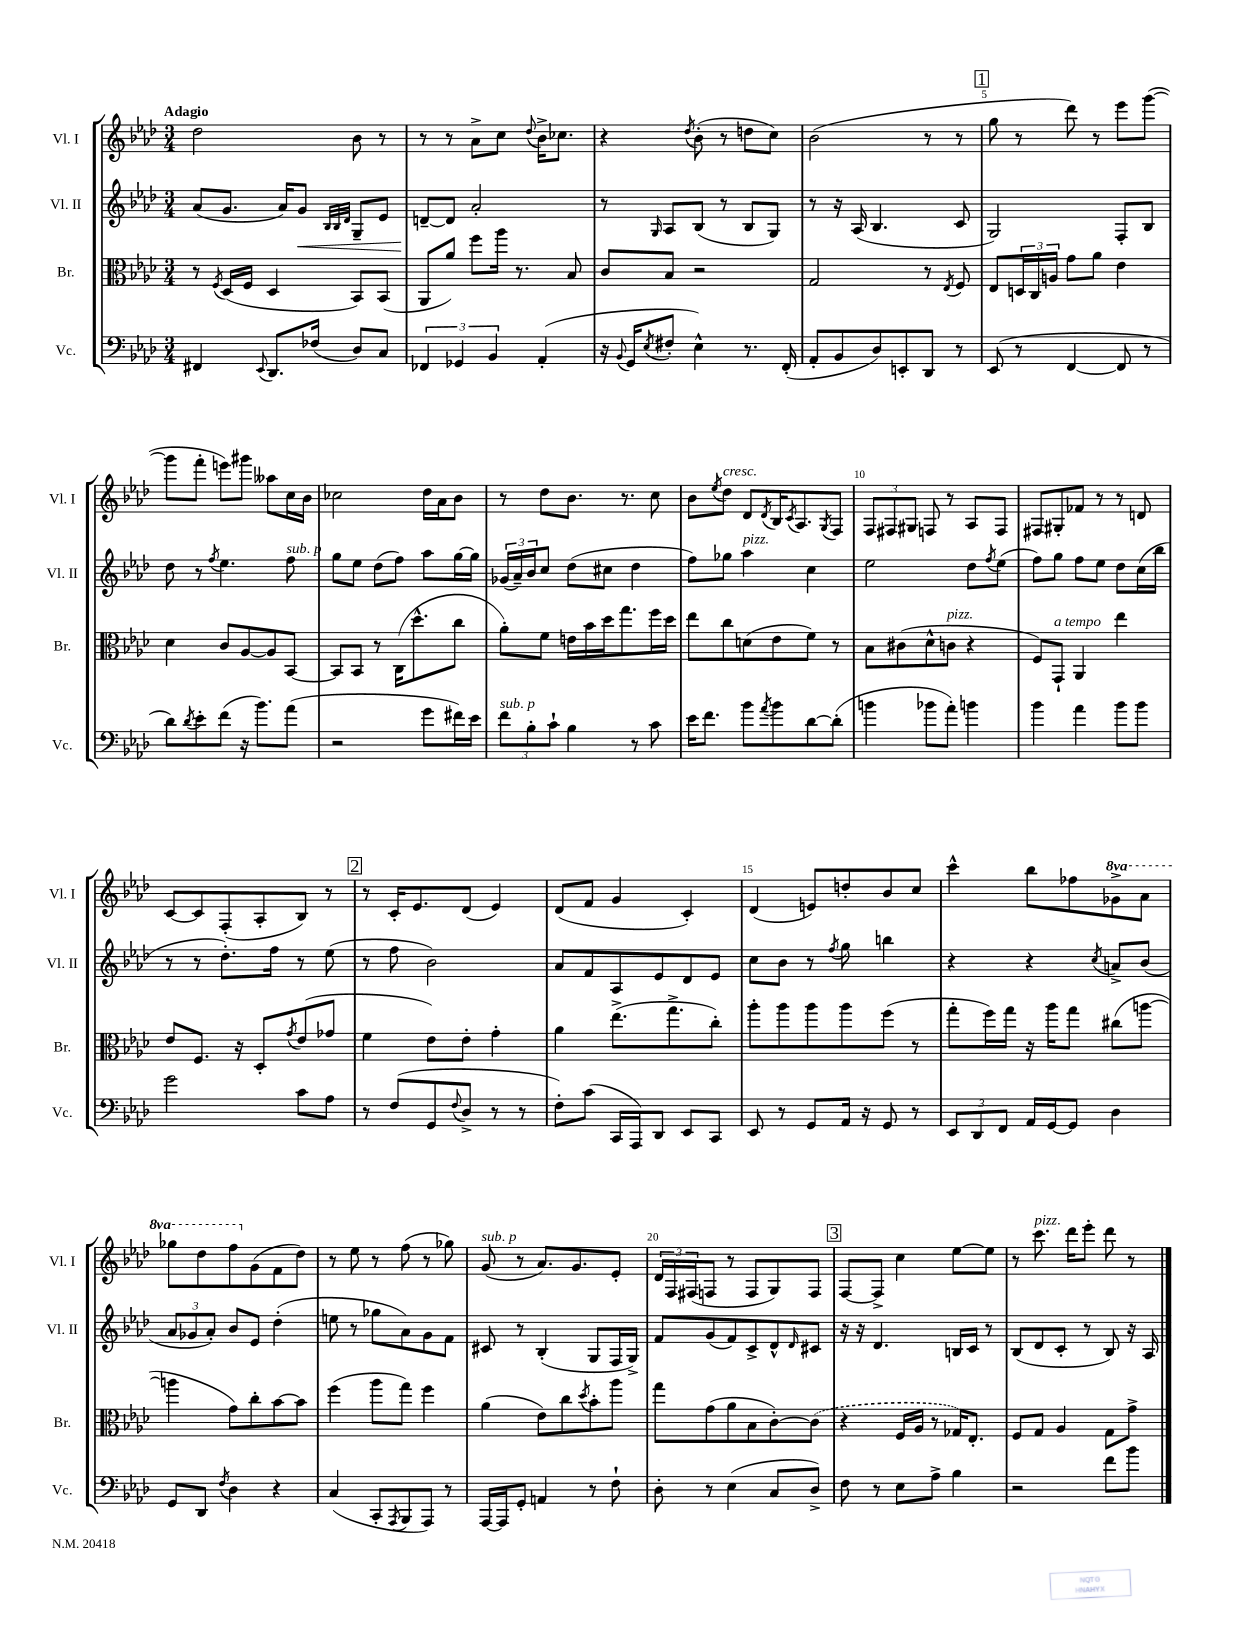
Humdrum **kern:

**kern	**kern	**kern	**dynam	**kern
*part4	*part3	*part2	*part2	*part1
*staff4	*staff3	*staff2	*staff2	*staff1
*I"Vc.	*I"Br.	*I"Vl. II	*	*I"Vl. I
*I'Vc.	*I'Br.	*I'Vl. II	*	*I'Vl. I
*clefF4	*clefC3	*clefG2	*	*clefG2
*k[b-e-a-d-]	*k[b-e-a-d-]	*k[b-e-a-d-]	*	*k[b-e-a-d-]
*M3/4	*M3/4	*M3/4	*	*M3/4
=1	=1	=1	=1	=1
!	!	!	!	!LO:TX:a:B:t=Adagio
4FF#X/	8r	(8a-/L	.	2dd-\
.	8qF/	.	.	.
.	(16D-/LL	8.g/J	.	.
.	16F/JJ	.	.	.
8qqEE-/	.	.	.	.
8.DD-/L	4D-/	.	.	.
.	.	16a-/KL)	.	.
!	!	!	!LO:HP:b	!
.	.	8g/J	<	.
(16F-X/Jk	.	.	.	.
.	.	32qqB-/LLL	.	.
.	.	32qqB-/	.	.
.	.	32qqd-/JJJ	.	.
8D-/L)	8BB-/L)	8G~/L	.	8b-\
8C/J	(8BB-/J	8e-/J	.	8r
=2	=2	=2	=2	=2
6FF-X/	8AA-/L	[8dn~/L	.	8r
.	8a-/J)	8d/J]	[	8r
6GG-X/	.	.	.	.
.	8ff\L	2a-'/	.	8a-^\L
6BB-/	.	.	.	.
.	16aa-\Jk	.	.	8cc\J
.	8.r	.	.	.
.	.	.	.	8qqdd-/
(4AA-'/	.	.	.	16b-^\KL
.	.	.	.	8.cc-X\J
.	8B-/	.	.	.
=3	=3	=3	=3	=3
16r	8c/L	8r	.	4r
8qqBB-/	.	.	.	.
16GG/KL	.	.	.	.
8qE-/	.	16qqG/	.	.
8F#X'/J	8B-/J	8A-/L	.	.
.	.	.	.	8qdd-/
4E-^^\)	2r	(8B-/J	.	(8b-'\
.	.	8r	.	8r
8.r	.	8B-/L	.	8ddn\L
.	.	8G/J)	.	8cc\J)
(16FF'/	.	.	.	.
=4	=4	=4	=4	=4
8AA-'/L	2G/	8r	.	(2b-\
8BB-/	.	16r	.	.
.	.	(16A-/	.	.
8D-/)	.	4.B-/	.	.
8EEn'/	.	.	.	.
8DD-/J	8r	.	.	8r
.	8qE-/	.	.	.
8r	8F/	8c/	.	8r
!!LO:REH:place=s1:t=1
=5	=5	=5	=5	=5
(8EE-/	8E-/L	2G/)	.	8gg\
8r	24Dn/L	.	.	8r
.	24C/	.	.	.
.	24An/JJ	.	.	.
[4FF/	8g\L	.	.	8ddd-\)
.	8a-\J	.	.	8r
8FF/]	4e-\	8F'/L	.	8eee-\L
8r	.	8B-/J	.	([8ggg\J
!!LO:LB:g=z
=6	=6	=6	=6	=6
8d-\L)	4d-\	8dd-\	.	8ggg\L]
8qd-/	.	.	.	.
8e-'\	.	8r	.	8fff'\J
.	.	8qff/	.	.
(8f\J	8c/L	4.ee-\	.	8eeen\L)
16r	[8A-/	.	.	8ggg#X\J
8.b-\L)	.	.	.	.
.	8A-/]	.	.	8aa--X\L
!	!	!LO:TX:a:i:t=sub. p	!	!
(8a-\J	[8BB-/J	8ff\	.	16cc\L
.	.	.	.	16b-\JJ
=7	=7	=7	=7	=7
2r	8BB-/L]	8gg\L	.	2cc-X\
.	8BB-/J	8ee-\J	.	.
.	8r	(8dd-\L	.	.
.	(16C\KL	8ff\J)	.	.
.	8.dd-^^\	.	.	.
8g\L	.	8aa-\L	.	16dd-\LL
.	.	.	.	16a-\J
16f#X\L)	8cc\J	[16gg\L	.	8b-\J
16e-\JJ	.	16gg\JJ]	.	.
=8	=8	=8	=8	=8
!LO:TX:a:i:t=sub. p	!	!	!	!
12f\L	8a-'\L)	(24g-X/LL	.	8r
.	.	24a-~/)	.	.
12B-'\	.	24b-/J	.	.
.	8f\J	8cc/J	.	8dd-\L
12c`\J	.	.	.	.
4B-\	16en\LL	(8dd-\L	.	8.b-\J
.	16b-\	.	.	.
.	16dd-\J	8cc#X\J	.	.
.	8.gg\	.	.	8.r
8r	.	4dd-\	.	.
8c\	16ff\L	.	.	8cc\
.	16dd-\JJ	.	.	.
=9	=9	=9	=9	=9
16e-\KL	8ee-\L	8ff\L)	.	8b-\L
8.f\J	.	.	.	.
.	.	.	.	8qee-/
!	!	!	!	!LO:TX:a:i:t=cresc.
.	8cc\	8gg-X\J	.	8dd-\J
!	!	!LO:TX:a:i:t=pizz.	!	!
8b-\L	(8dn\	4aa-\	.	8d-/L
8qa-/	.	.	.	8qd-/
8b-\	8e-\	.	.	16B-/K
.	.	.	.	8qc/
.	.	.	.	8.A-/
[8d-\	8f\J)	4cc\	.	.
.	.	.	.	8qG/
(8d-'\J]	8r	.	.	8F/J
=10	=10	=10	=10	=10
4bn\	8B-\L	2ee-\	.	12F/L
.	.	.	.	12F#X/
.	(8c#X\	.	.	.
.	.	.	.	12G#X/J
8b-X\L	8d-^^\	.	.	8Fn/
!	!LO:TX:a:i:t=pizz.	!	!	!
8a-'\J)	8cn\J	.	.	8r
4bn\	4r	8dd-\L	.	8A-/L
.	.	8qff/	.	.
.	.	(8ee-\J	.	8F/J
=11	=11	=11	=11	=11
4b-\	8F/L)	8ff\L)	.	8F#X/L
!	!LO:TX:a:i:t=a tempo	!	!	!
.	8GG`/J	8gg\J	.	8G#X'/
4a-\	4AA-/	8ff\L	.	8f-X/J
.	.	8ee-\J	.	8r
8b-\L	4ee-\	8dd-\L	.	8r
8b-\J	.	(16cc\L	.	8dn/
.	.	16bb-\JJ	.	.
!!LO:LB:g=z
=12	=12	=12	=12	=12
2g\	8e-/L	8r	.	[8c/L
.	8.F/J	8r	.	8c/]
.	.	8.dd-'\L)	.	(8F'/
.	16r	.	.	.
.	8D-'/L	.	.	8A-'/
.	.	16ff\Jk	.	.
.	8qg/	.	.	.
8c\L	(8e-/	8r	.	8B-/J)
8A-\J	8g-X/J	(8ee-\	.	8r
!!LO:REH:place=s1:t=2
=13	=13	=13	=13	=13
8r	4f\	8r	.	8r
(8F/L	.	8ff\	.	16c'/KL
.	.	.	.	8.e-/
8GG/	8e-\L)	2b-\)	.	.
8qqF/	.	.	.	.
8D-^/J	8e-'\J	.	.	(8d-/J
8r	4g'\	.	.	4e-/)
8r	.	.	.	.
=14	=14	=14	=14	=14
8F'\L)	4a-\	8a-/L	.	(8d-/L
(8c\J	.	8f/	.	8f/J
16CC/LL	(8.ee-^\L	8A-/	.	4g/
16AAA-/J)	.	.	.	.
8DD-/J	.	8e-/	.	.
.	8.gg^\	.	.	.
8EE-/L	.	8d-/	.	4c'/)
8CC/J	8cc'\J)	8e-/J	.	.
=15	=15	=15	=15	=15
8EE-/	8aa-'\L	8cc\L	.	(4d-/
8r	8aa-\	8b-\J	.	.
8GG/L	8aa-\	8r	.	8en/L)
.	.	8qff/	.	.
16AA-/Jk	8aa-\	8gg\	.	8ddn'/
16r	.	.	.	.
8GG/	(8ff\J	4bbn\	.	8b-/
8r	8r	.	.	8cc/J
=16	=16	=16	=16	=16
12EE-/L	8gg'\L	4r	.	4ccc^^\
12DD-/	.	.	.	.
.	16ff\L)	.	.	.
12FF/J	.	.	.	.
.	16gg\JJ	.	.	.
16AA-/LL	16r	4r	.	8bb-\L
[16GG/J	16aa-\KL	.	.	.
8GG/J]	8gg\J	.	.	8ff-X\
.	.	8qcc/	.	.
*	*	*	*	*8va
4D-\	(8cc#X\L	8an^/L	.	8gg-X^\
.	[8aan\J	(8b-/J	.	8aa-\J
!!LO:LB:g=z
=17	=17	=17	=17	=17
8GG/L	4aan\]	12a-/L	.	8ggg-X\L
.	.	12g-X/	.	.
8DD-/J	.	.	.	8ddd-\
.	.	12a-'/J)	.	.
8qF/	.	.	.	.
4D-\	8g\L)	8b-/L	.	8fff\
*	*	*	*	*X8va
.	8cc'\	8e-/J	.	(8g\
4r	[8b-\	(4dd-'\	.	8f\
.	8b-\J]	.	.	8dd-\J)
=18	=18	=18	=18	=18
(4C/	(4ff\	8een\	.	8r
.	.	8r	.	8ee-\
8CC'/L	8aa-\L	8gg-X\L	.	8r
8qAAA-/	.	.	.	.
8BBB-/	8gg\J)	8a-\)	.	(8ff\
8AAA-/J)	4ff\	8g\	.	8r
8r	.	8f\J	.	8gg-X\)
=19	=19	=19	=19	=19
!	!	!	!	!LO:TX:a:i:t=sub. p
[16AAA-/LL	(4a-\	8c#X/	.	(8g/
16AAA-/J]	.	.	.	.
8GG'/J	.	8r	.	8r
4AAn/	8e-\L)	(4B-'/	.	8.a-/L)
.	8cc\	.	.	.
.	.	.	.	8.g/
.	8qdd-/	.	.	.
8r	8b-'\	8G/L	.	.
8F`\	8aa-\J	16F/L	.	8e-'/J
.	.	16G^/JJ)	.	.
=20	=20	=20	=20	=20
8D-'\	8gg\L	8f/L	.	24d-/LL
.	.	.	.	24F/
.	.	.	.	(24F#X/J
8r	(8g\	(8g/	.	8Fn/J
(4E-\	8a-\	8f/)	.	8r
.	8B-\	8c^/	.	8F/L
8C/L	[8c'\)	8d-^^/	.	8G/)
.	.	16qqd-/	.	.
8D-^/J)	(8c\J]	8c#X/J	.	8F/J
!!LO:REH:place=s1:t=3
=21	=21	=21	=21	=21
8F\	4r	16r	.	[8F/L
.	.	16r	.	.
8r	.	4.d-/	.	8F^/J]
8E-\L	16F/LL	.	.	4cc\
.	16A-/JJ	.	.	.
8A-^\J	8r	.	.	.
4B-\	16G-X/KL)	16Bn/LL	.	[8ee-\L
.	8.E-'/J	16c/JJ	.	.
.	.	8r	.	8ee-\J]
=22	=22	=22	=22	=22
2r	8F/L	(8B-/L	.	8r
!	!	!	!	!LO:TX:a:i:t=pizz.
.	8G/J	8d-/	.	8.ccc\
.	4A-/	8c'/J	.	.
.	.	.	.	16ddd-\KL
.	.	8r	.	8eee-'\J
8f\L	8G\L	8B-/)	.	8ddd-\
8b-\J	8g^\J	16r	.	8r
.	.	16A-/	.	.
==	==	==	==	==
*-	*-	*-	*-	*-
